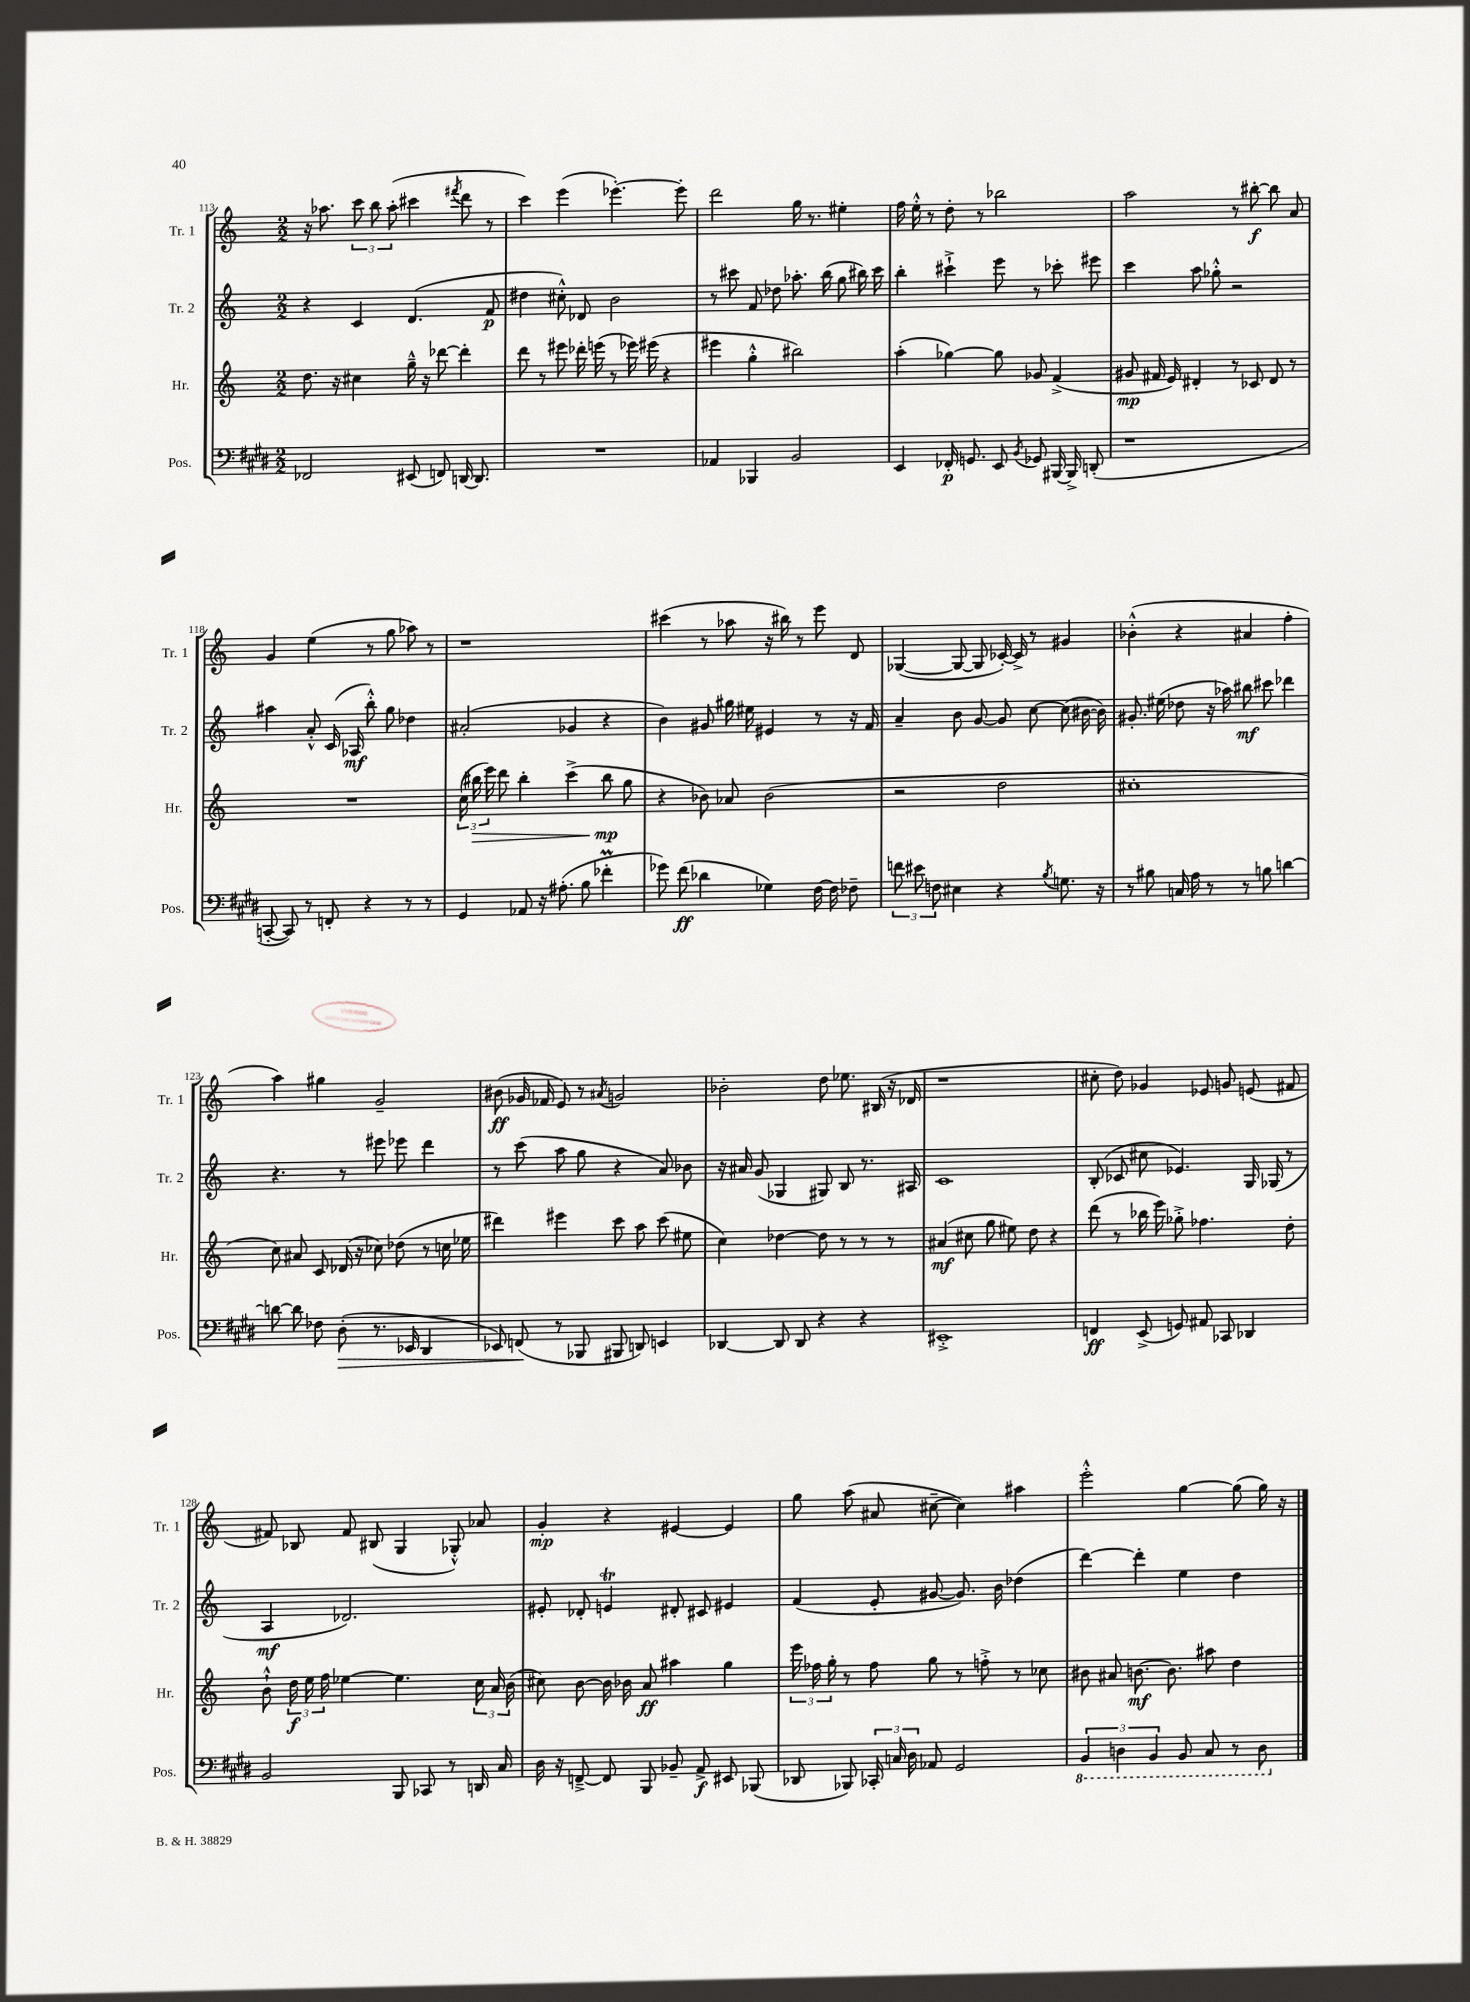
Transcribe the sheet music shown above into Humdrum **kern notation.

**kern	**kern	**kern	**kern
*staff4	*staff3	*staff2	*staff1
*clefF4	*clefG2	*clefG2	*clefG2
*k[f#c#g#d#]	*k[]	*k[]	*k[]
*M2/2	*M2/2	*M2/2	*M2/2
2FF-	8.dd	4r	16r
.	.	.	8.aa-
.	16r	.	.
.	4cc#	4c	12ccc
.	.	.	12bb
.	.	.	(12aa-'
(8EE#	16gg~^^	(4.d	4ccc#
.	16r	.	.
8FF)	[8ddd-	.	.
.	.	.	8qfff#
[16DD	4ddd-']	.	8ddd
8.DD]	.	.	.
.	.	8f	8r
=	=	=	=
1r	8ddd	4dd#	4ccc)
.	8r	.	.
.	8eee#	8cc#'^^)	(4eee
.	16ddd-'	8d-	.
.	(16eee	.	.
.	8r	2b	[4.eee-')
.	16eee-)	.	.
.	(16eee#	.	.
.	4r	.	.
.	.	.	8eee-']
=	=	=	=
4AA-	4eee#	8r	2ddd
.	.	8ccc#	.
4BBB-	4gg'^^	8f	.
.	.	8dd-	.
2BB	2bb#)	8.aa-'	16gg
.	.	.	8.r
.	.	(16bb	.
.	.	8gg	4ee#'
.	.	16bb#)	.
.	.	16ccc#	.
=	=	=	=
4EE	(4aa'	4bb'	16ff
.	.	.	16ee'^^
.	.	.	8r
16FF-'	[4gg-)	4ccc#`^	8dd'
8.GG	.	.	.
.	.	.	8r
8EE	8gg-]	8eee	2bb-
8qBB	.	.	.
8GG-	8g-	8r	.
[16BBB#	(4f^	8ccc-'	.
16BBB#^]	.	.	.
(8DD'	.	8eee#	.
=	=	=	=
1r	8g#	4ccc	2aa
.	16f#	.	.
.	16e)	.	.
.	4d#'	8aa	.
.	.	8gg-'^^	.
.	8r	2r	8r
.	8c-	.	[8bb#'
.	8d#	.	8bb#]
.	8r	.	8a
=	=	=	=
[8CC'	1r	4aa#	4g
8CC])	.	.	.
8r	.	8a'^^	(4ee
8FF'	.	(16c	.
.	.	16A-	.
4r	.	8bb'^^)	8r
.	.	8gg	8gg
8r	.	4dd-	8aa-)
8r	.	.	8r
=	=	=	=
4GG#	(24cc	(2a#'	1r
.	24bb#	.	.
.	24eee)	.	.
.	8ddd	.	.
8AA-	4bb#'	.	.
16r	.	.	.
(8.A#'	.	.	.
.	(4ccc^	4g-	.
8B	.	.	.
4f-'	8bb#	4r	.
.	8gg	.	.
=	=	=	=
8g-)	4r	4b)	(4ccc#
(8f#	.	.	.
4d-	8b-)	8g#	8r
.	8a-	16gg#	8aa-
.	.	16ee#	.
4G-)	(2b-	4e#	16r
.	.	.	16bb#)
.	.	.	8r
[16F#	.	8r	8eee
16F#]	.	.	.
8F-~	.	16r	8d
.	.	16f	.
=	=	=	=
12f	2r	4a~	([4G-
12e#	.	.	.
12F	.	.	.
4E#	.	8b	8G-_
.	.	[8g	8G-]
4r	2dd	8g]	[16c-')
.	.	.	16c-^]
.	.	[8cc	8r
8qB	.	.	.
8.G	.	(8cc]	4g#
.	.	[16b#	.
16r	.	16b#])	.
=	=	=	=
8r	1cc#'	8.g#'	(4b-'^^
8B#	.	.	.
.	.	(16ee#	.
16C	.	8dd-	4r
16A	.	.	.
8r	.	16r	.
.	.	16aa-)	.
8r	.	8bb#	4a#
8B	.	8ccc#	.
[4d	.	4ddd-	4ff'
=	=	=	=
8d_	8cc)	4.r	4aa)
8d]	8a#	.	.
8F-	8c	.	4gg#
(8D#'	(16d-	8r	.
.	16r	.	.
8.r	8cc-)	8eee#	2g~
.	(8dd-	8eee-	.
16EE-	.	.	.
4DD#	8r	4ddd	.
.	16cc	.	.
.	16ee-	.	.
=	=	=	=
8EE-)	4ddd#)	8r	(8b#
(8FF	.	(8ccc	16g-
.	.	.	16f-
8r	4eee#	8aa	8e)
8BBB-	.	8gg	8r
.	.	.	8qa#
8BBB#	8ccc	4r	2g
8DD)	8aa	.	.
4EE	(8ccc	8a)	.
.	8ee#	8b-	.
=	=	=	=
[4DD-	4cc)	16r	2b-'
.	.	16a#	.
.	.	(8g	.
8DD-]	[4dd-	4G-	.
8DD-	.	.	.
4r	8dd-]	8G#)	8dd
.	8r	8B	8.ee-
4r	8r	8.r	.
.	.	.	(16B#
.	8r	.	16r
.	.	16A#	16d-
=	=	=	=
1EE#'^	(4a#	1c	1r
.	8cc#	.	.
.	8gg	.	.
.	8ee#)	.	.
.	8dd	.	.
.	4r	.	.
=	=	=	=
4FF	(8ddd	(8B'	8cc#'
.	8r	8c-	8dd)
(8EE^	16bb-	8cc#	4g-
.	16eee)	.	.
8GG)	8gg-'^	4.e-)	.
8AA#	4.ff-	.	8e-
8CC-	.	.	8g
4DD-	.	16G	(8e
.	.	(16G-	.
.	8dd'	8r	8f#
=	=	=	=
2BB	8b`^^	4A	8f#)
.	24dd	.	8B-
.	24ee	.	.
.	24ff	.	.
.	[4ee-	2.d-)	8f#
.	.	.	(8B#
8BBB	4.ee-]	.	4G
8CC-	.	.	.
8r	.	.	8G-'^^)
16DD	24cc	.	8a-
.	24a	.	.
16C#	.	.	.
.	(24b	.	.
=	=	=	=
16D#	8cc#)	8e#'	4g'
16r	.	.	.
[8FF~^	[8b	8d-'	.
8FF]	16b]	4e	4r
.	16b-	.	.
8BBB	8a	.	.
8BB-~	4aa#	8d#'	[4e#
8AA^	.	8c#	.
8EE#	4gg	4e#	4e#]
(8BBB-	.	.	.
=	=	=	=
8DD-	24eee	(4f	8gg
.	24ff-	.	.
.	24gg'	.	.
8BBB-)	8r	.	(8aa
24CC-'	8ff-	8e'	8a#
24C	.	.	.
24D#	.	.	.
8AA-	8gg	[8g#	[8cc#~
2GG#	8r	8.g#])	4cc#])
.	8ff'^	.	.
.	.	16b	.
.	8r	(4dd-	4aa#
.	8cc-	.	.
=	=	=	=
6BBB	8b#	[4ddd)	2eee'^^
.	8a#	.	.
6DD	.	.	.
.	[8.b	4ddd']	.
6BBB	.	.	.
.	8.b]	.	.
8BBB	.	4ee	[4gg
8CC#	8aa#	.	.
8r	4dd	4dd	(8gg]
8DD	.	.	16gg)
.	.	.	16r
==	==	==	==
*-	*-	*-	*-
